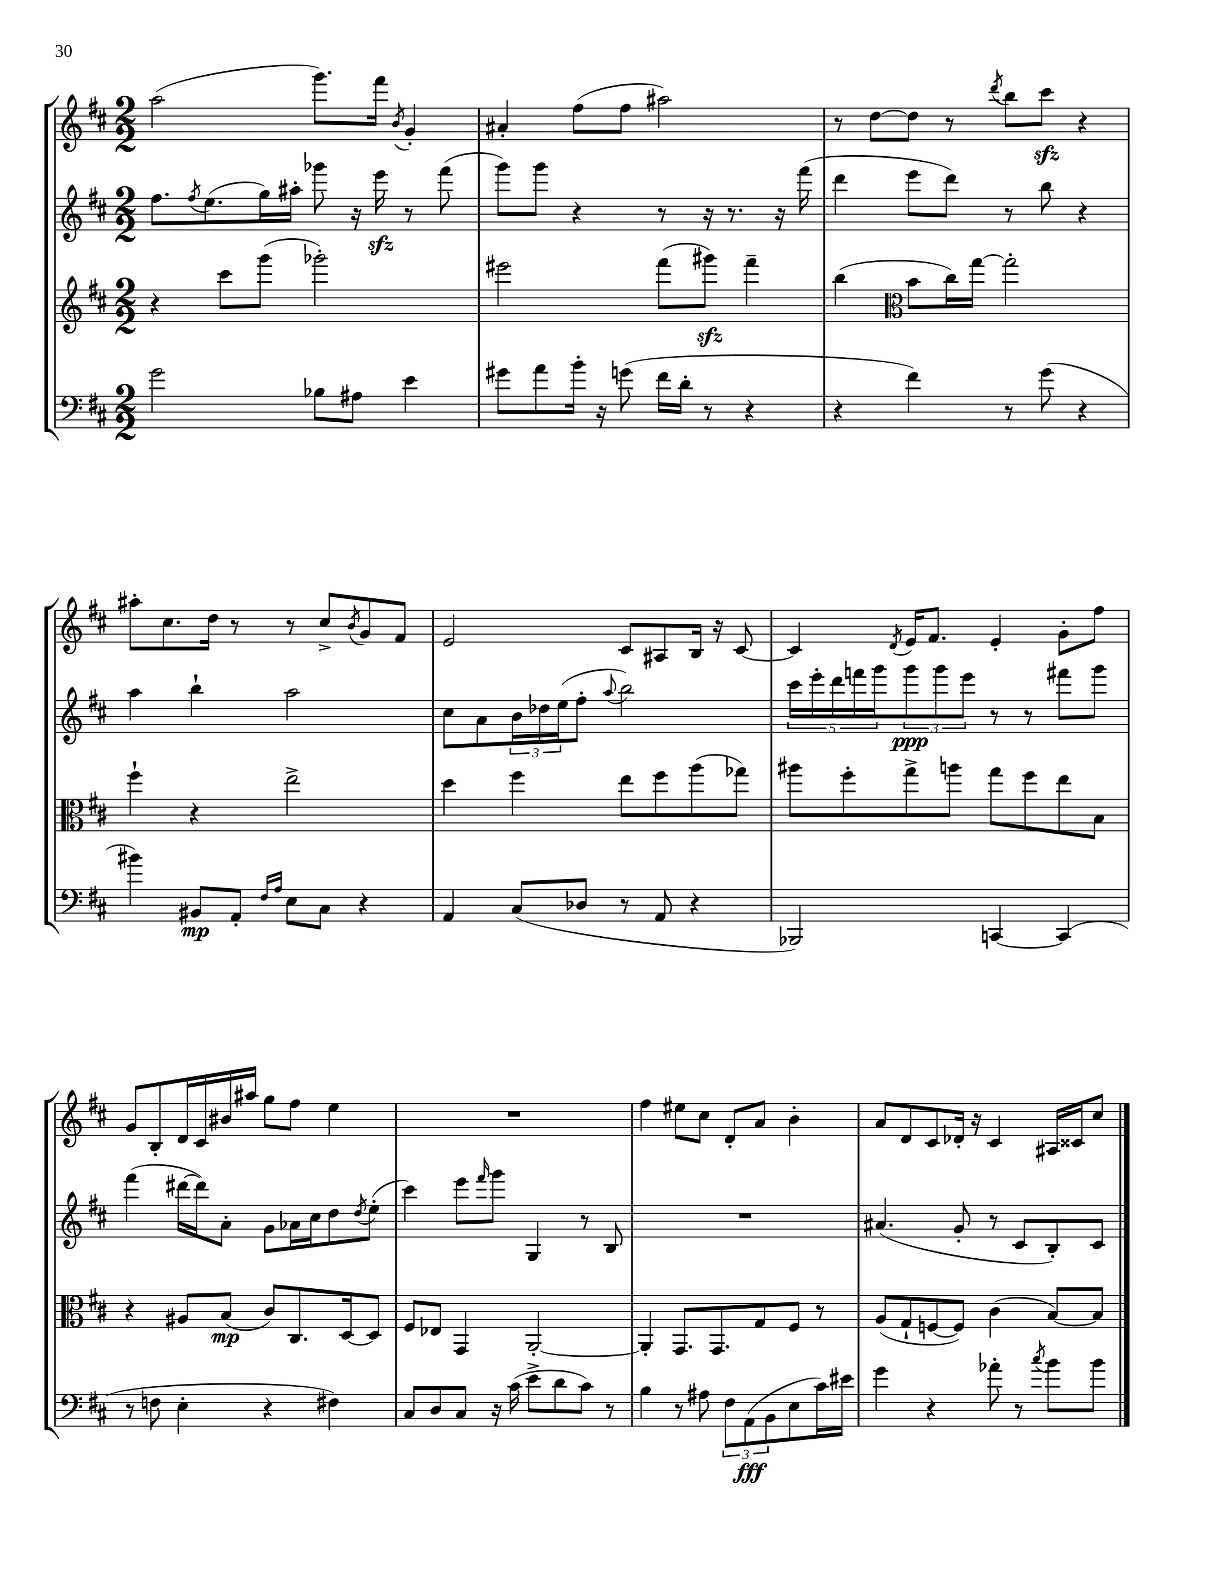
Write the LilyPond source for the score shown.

<<
\new StaffGroup <<
\new Staff = "s0" {
    \clef treble \key d \major \numericTimeSignature \time 2/2
    a''2( g'''8.) fis'''16 \acciaccatura { b'8 } g'4-. |
    ais'4-. fis''8( fis''8 ais''2) |
    r8 d''8~ d''8 r8 \acciaccatura { d'''8 } b''8 cis'''8\sfz r4 |
    ais''8-. cis''8. d''16 r8 r8 cis''8-> \acciaccatura { b'8 } g'8 fis'8 |
    e'2 cis'8 ais8 b16 r16 cis'8~ |
    cis'4 \acciaccatura { d'8 } e'16 fis'8. e'4-. g'8-. fis''8 |
    g'8 b8-. d'16 cis'16 bis'16 ais''16 g''8 fis''8 e''4 |
    R1 |
    fis''4 eis''8 cis''8 d'8-. a'8 b'4-. |
    a'8 d'8 cis'8 des'16-. r16 cis'4 ais16 cisis'16 cis''8 \bar "|." |
}
\new Staff = "s1" {
    \clef treble \key d \major \numericTimeSignature \time 2/2
    fis''8. \acciaccatura { fis''8 } e''8.( g''16) ais''16-. ges'''8 r16 e'''16\sfz r8 fis'''8( |
    g'''8) g'''8 r4 r8 r16 r8. r16 fis'''16( |
    d'''4 e'''8 d'''8) r8 b''8 r4 |
    a''4 b''4-! a''2 |
    cis''8 a'8 \tuplet 3/2 { b'16 des''16 e''16( } fis''8-. \appoggiatura { a''8 } b''2) |
    \tuplet 5/4 { cis'''16 e'''16-. d'''16 f'''16 g'''16 } \tuplet 3/2 { g'''8\ppp g'''8 e'''8 } r8 r8 fis'''8 g'''8 |
    fis'''4( dis'''16~ dis'''16) a'8-. g'8 aes'16 cis''16 d''8 \acciaccatura { d''8 } e''8-.( |
    cis'''4) e'''8 \grace { fis'''16 } g'''8 g4 r8 b8 |
    R1 |
    ais'4.( g'8-. r8 cis'8 b8-.) cis'8 \bar "|." |
}
\new Staff = "s2" {
    \clef treble \key d \major \numericTimeSignature \time 2/2
    r4 cis'''8 g'''8( ges'''2-.) |
    eis'''2 fis'''8( gis'''8\sfz) fis'''4-- |
    b''4( \clef alto b'8 cis''16) g''16~ g''2-. |
    fis''4-! r4 e''2-> |
    d''4 fis''4 e''8 fis''8 a''8( ges''8) |
    ais''8 fis''8-. g''8-> a''8 g''8 fis''8 e''8 b8 |
    r4 ais8 b8\mp( cis'8) cis8. d16~ d8 |
    fis8 ees8 g,4 a,2~-. |
    a,4-. g,8. g,8. g8 fis8 r8 |
    a8( g8-! f8~ f8) cis'4( b8~) b8 \bar "|." |
}
\new Staff = "s3" {
    \clef bass \key d \major \numericTimeSignature \time 2/2
    g'2 bes8 ais8 e'4 |
    gis'8 a'8 b'16-. r16 g'8( fis'16 d'16-. r8 r4 |
    r4 fis'4) r8 g'8( r4 |
    bis'4) bis,8\mp a,8-. \grace { fis16 a16 } e8 cis8 r4 |
    a,4 cis8( des8 r8 a,8 r4 |
    bes,,2) c,4~ c,4( |
    r8 f8 e4-. r4 fis4) |
    cis8 d8 cis8 r16 cis'16( e'8-> d'8 cis'8) r8 |
    b4 r8 ais8 \tuplet 3/2 { fis8 a,8\fff( b,8 } e8 cis'16) eis'16 |
    g'4 r4 aes'8-. r8 \acciaccatura { cis''8 } b'8 b'8 \bar "|." |
}
>>
>>
\layout { \context { \Score \remove "Bar_number_engraver" } }
